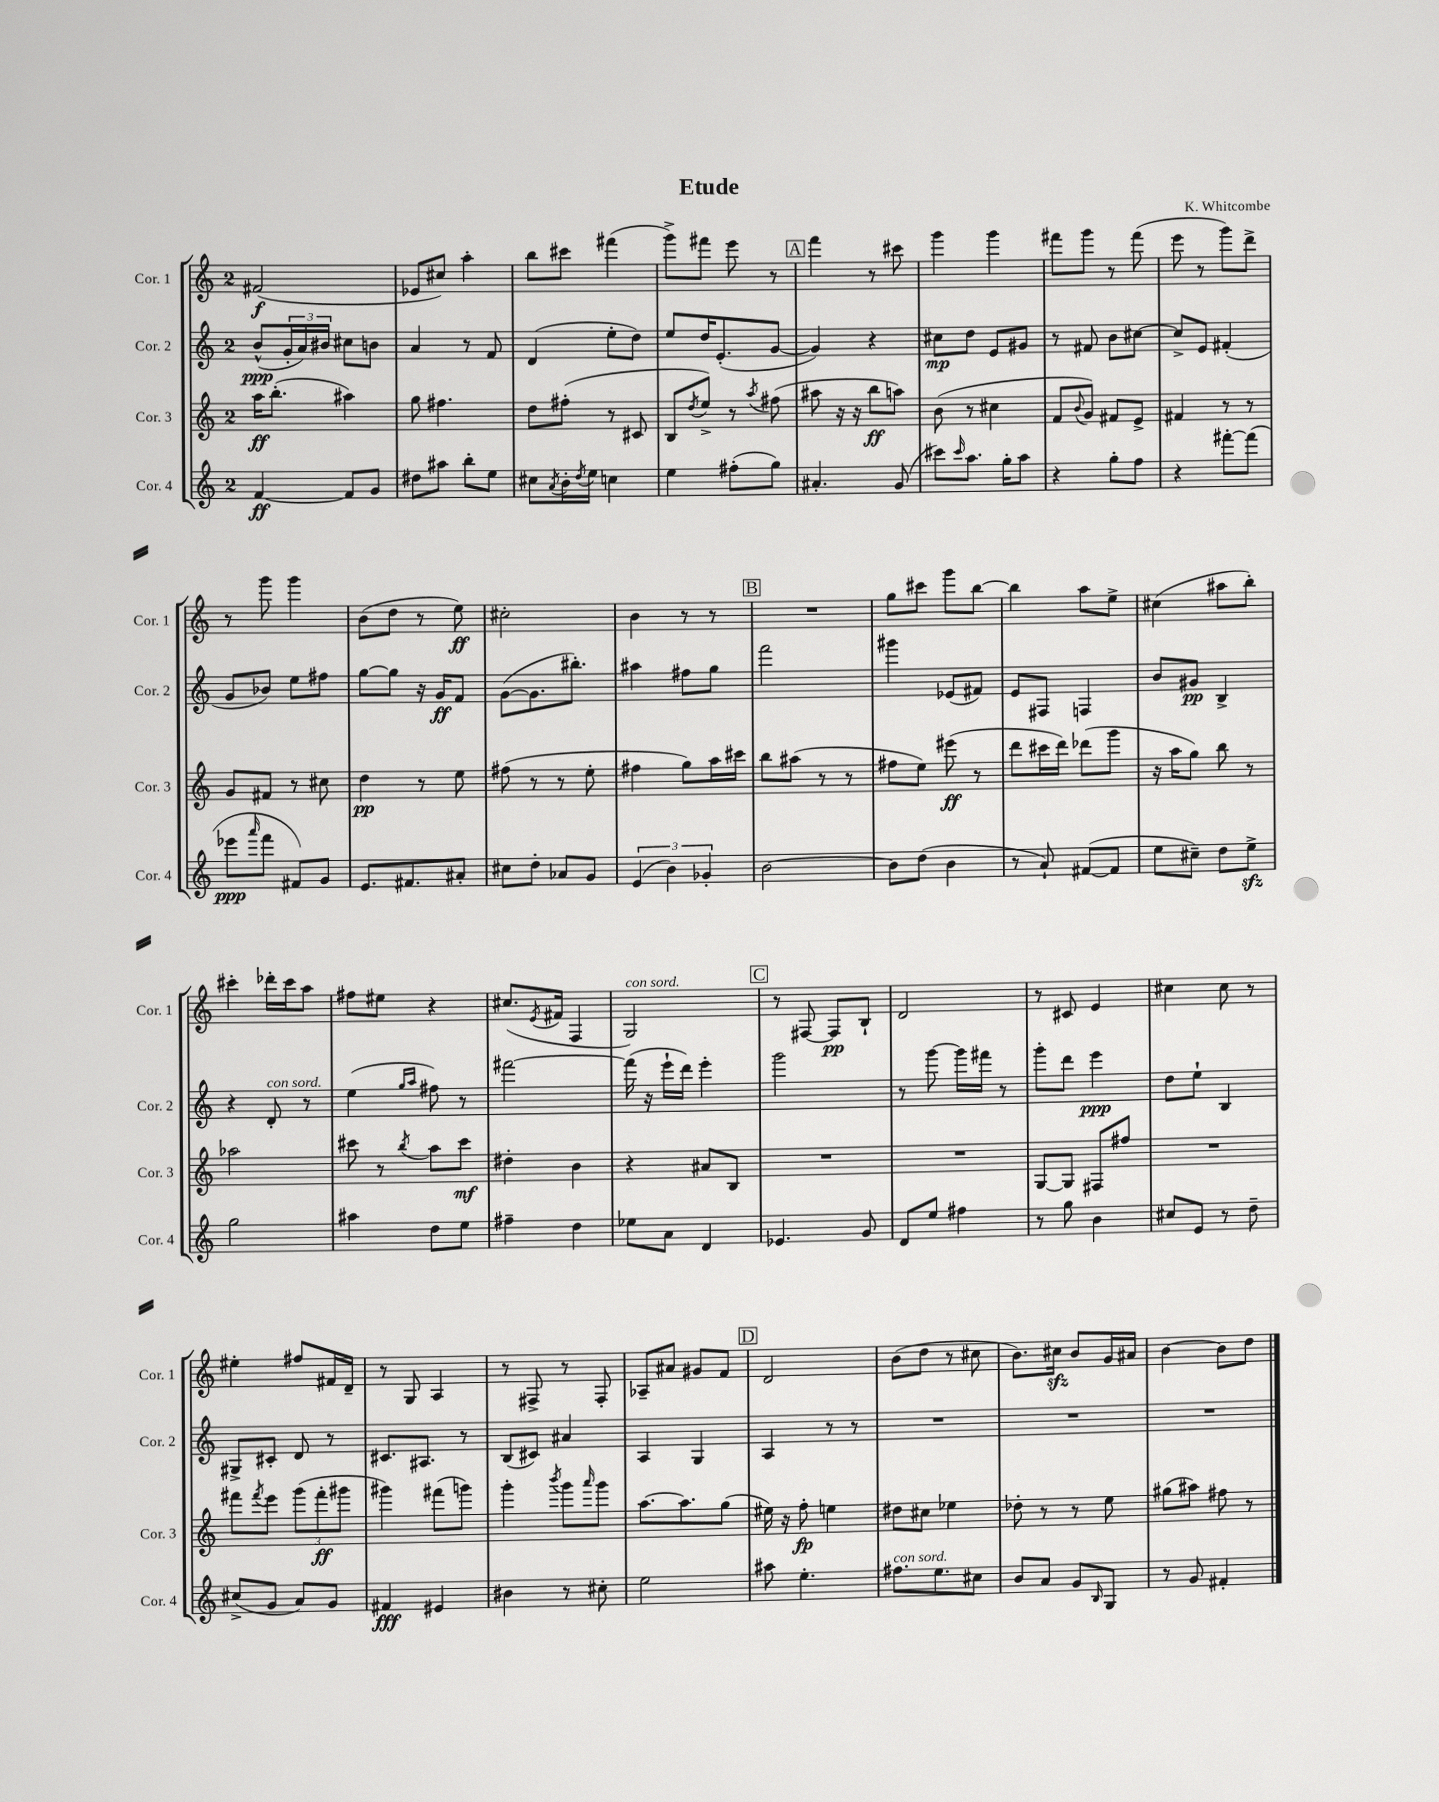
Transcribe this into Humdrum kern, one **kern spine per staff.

**kern	**dynam	**kern	**dynam	**kern	**dynam	**kern	**dynam
*part4	*part4	*part3	*part3	*part2	*part2	*part1	*part1
*staff4	*staff4	*staff3	*staff3	*staff2	*staff2	*staff1	*staff1
*I"Cor. 4	*	*I"Cor. 3	*	*I"Cor. 2	*	*I"Cor. 1	*
*I'Cor. 4	*	*I'Cor. 3	*	*I'Cor. 2	*	*I'Cor. 1	*
*clefG2	*	*clefG2	*	*clefG2	*	*clefG2	*
*k[]	*	*k[]	*	*k[]	*	*k[]	*
*M2/4	*	*M2/4	*	*M2/4	*	*M2/4	*
=1	=1	=1	=1	=1	=1	=1	=1
[4f/	ff	16aa\KL	ff	(8b^^/L	ppp	(2f#X/	f
.	.	(8.bb'\J	.	.	.	.	.
.	.	.	.	24g'/L	.	.	.
.	.	.	.	24a/)	.	.	.
.	.	.	.	24b#X/JJ	.	.	.
8f/L]	.	4aa#X\)	.	8cc#X\L	.	.	.
8g/J	.	.	.	8bn\J	.	.	.
=2	=2	=2	=2	=2	=2	=2	=2
8dd#X\L	.	8gg\	.	4a/	.	8e-X/L	.
8aa#X\J	.	4.ff#X\	.	.	.	8cc#X/J)	.
8bb'\L	.	.	.	8r	.	4aa'\	.
8ee\J	.	.	.	8f/	.	.	.
=3	=3	=3	=3	=3	=3	=3	=3
8cc#X\L	.	8dd\L	.	(4d/	.	8bb\L	.
8qa/	.	.	.	.	.	.	.
16b'\L	.	(8ff#X'\J	.	.	.	8ccc#X\J	.
8qdd/	.	.	.	.	.	.	.
16ee\JJ	.	.	.	.	.	.	.
4ccn\	.	8r	.	8ee'\L	.	(4fff#X\	.
.	.	8c#X/	.	8dd\J)	.	.	.
=4	=4	=4	=4	=4	=4	=4	=4
4ee\	.	8B/L	.	8ee/L	.	8ggg^\L)	.
.	.	8qdd/	.	.	.	.	.
.	.	8ee^/J)	.	16dd/K	.	8fff#X\J	.
.	.	.	.	(8.e'/	.	.	.
(8ff#X'\L	.	8r	.	.	.	8eee\	.
.	.	8qaa/	.	.	.	.	.
8gg\J)	.	(8ff#X\	.	[8g/J	.	8r	.
!!LO:REH:place=s1:t=A
=5	=5	=5	=5	=5	=5	=5	=5
4.a#X'/	.	8aa#X\	.	4g/])	.	4fff\	.
.	.	16r	.	.	.	.	.
.	.	16r	.	.	.	.	.
.	.	8bb\L	ff	4r	.	8r	.
(8g/	.	8aan\J)	.	.	.	8ccc#X\	.
=6	=6	=6	=6	=6	=6	=6	=6
8ccc#X\L)	.	(8b\	.	8cc#X\L	mp	4ggg\	.
16qqccc#/	.	.	.	.	.	.	.
8.aa\J	.	8r	.	8dd\J	.	.	.
.	.	4cc#X\	.	8e/L	.	4ggg\	.
16gg'\KL	.	.	.	.	.	.	.
8aa\J	.	.	.	8g#X/J	.	.	.
=7	=7	=7	=7	=7	=7	=7	=7
4r	.	8f/L	.	8r	.	8fff#X\L	.
.	.	8qqb/	.	.	.	.	.
.	.	8g/J)	.	8f#X/	.	8ggg\J	.
8gg'\L	.	8f#X/L	.	8b\L	.	8r	.
8ff\J	.	8e^/J	.	[8cc#X\J	.	(8fff#\	.
=8	=8	=8	=8	=8	=8	=8	=8
4r	.	4f#X/	.	8cc#^/L]	.	8eee\	.
.	.	.	.	8e/J	.	8r	.
[8fff#X'\L	.	8r	.	(4f#X'/	.	8ggg\L)	.
(8fff#\J]	.	8r	.	.	.	8ddd^\J	.
!!LO:LB:g=z
=9	=9	=9	=9	=9	=9	=9	=9
8eee-X\L	ppp	8g/L	.	8g/L	.	8r	.
16qqaaa/	.	.	.	.	.	.	.
8fff\J	.	8f#X/J	.	8b-X/J)	.	8ggg\	.
8f#X/L)	.	8r	.	8ee\L	.	4ggg\	.
8g/J	.	8cc#X\	.	8ff#X\J	.	.	.
=10	=10	=10	=10	=10	=10	=10	=10
8.e/L	.	4dd\	pp	[8gg\L	.	(8b\L	.
.	.	.	.	8gg\J]	.	8dd\J	.
8.f#X/	.	.	.	.	.	.	.
.	.	8r	.	16r	.	8r	.
.	.	.	.	16g/KL	ff	.	.
8a#X'/J	.	8ee\	.	8f/J	.	8ee\)	ff
=11	=11	=11	=11	=11	=11	=11	=11
8cc#X\L	.	(8ff#X\	.	([8g\L	.	2cc#X'\	.
8dd'\J	.	8r	.	8.g\]	.	.	.
8a-X/L	.	8r	.	.	.	.	.
.	.	.	.	8.bb#X'\J)	.	.	.
8g/J	.	8ee'\	.	.	.	.	.
=12	=12	=12	=12	=12	=12	=12	=12
(6e/	.	4ff#X\	.	4aa#X\	.	4b\	.
6b\)	.	.	.	.	.	.	.
.	.	8gg\L)	.	8ff#X\L	.	8r	.
6g-X'/	.	.	.	.	.	.	.
.	.	16aa\L	.	8gg\J	.	8r	.
.	.	16ccc#X\JJ	.	.	.	.	.
!!LO:REH:place=s1:t=B
=13	=13	=13	=13	=13	=13	=13	=13
[2b\	.	8bb\L	.	2fff\	.	2r	.
.	.	(8aa#X\J	.	.	.	.	.
.	.	8r	.	.	.	.	.
.	.	8r	.	.	.	.	.
=14	=14	=14	=14	=14	=14	=14	=14
8b\L]	.	8ff#X\L	.	4ggg#X\	.	8gg\L	.
(8dd\J	.	8ee\J)	.	.	.	8ccc#X\J	.
4b\	.	(8eee#X\	ff	(8e-X/L	.	8ggg\L	.
.	.	8r	.	8f#X/J)	.	[8bb\J	.
=15	=15	=15	=15	=15	=15	=15	=15
8r	.	8ddd\L	.	8e/L	.	4bb\]	.
8a`/)	.	16ccc#X\L	.	8F#X/J	.	.	.
.	.	16ddd\JJ)	.	.	.	.	.
([8f#X/L	.	(8ddd-X\L	.	4Fn/	.	8aa\L	.
8f#/J]	.	8ggg\J	.	.	.	8ee^\J	.
=16	=16	=16	=16	=16	=16	=16	=16
8ee\L	.	16r	.	8b/L	.	(4cc#X\	.
.	.	16aa\KL	.	.	.	.	.
8cc#X~\J)	.	8gg\J)	.	8g#X/J	pp	.	.
8dd\L	.	8bb\	.	4B^/	.	8aa#X\L	.
8eezz^\J	.	8r	.	.	.	8bb'\J)	.
!!LO:LB:g=z
=17	=17	=17	=17	=17	=17	=17	=17
2gg\	.	2aa-X\	.	4r	.	4ccc#X'\	.
!	!	!	!	!LO:TX:a:i:t=con sord.	!	!	!
.	.	.	.	8d'/	.	16ddd-X'\LL	.
.	.	.	.	.	.	16ccc#\J	.
.	.	.	.	8r	.	8aa\J	.
=18	=18	=18	=18	=18	=18	=18	=18
4aa#X\	.	8ccc#X\	.	(4ee\	.	8ff#X\L	.
.	.	8r	.	.	.	8ee#X\J	.
.	.	.	.	16qqgg/LL	.	.	.
.	.	8qbb/	.	16qqaa/JJ	.	.	.
8dd\L	.	8aa\L	.	8ff#X\)	.	4r	.
8ee\J	.	8ccc#\J	mf	8r	.	.	.
=19	=19	=19	=19	=19	=19	=19	=19
4ff#X~\	.	4dd#X'\	.	[2fff#X\	.	(8.cc#X/L	.
.	.	.	.	.	.	8qe/	.
.	.	.	.	.	.	16f#X/Jk	.
4dd\	.	4b\	.	.	.	4F/	.
=20	=20	=20	=20	=20	=20	=20	=20
!	!	!	!	!	!	!LO:TX:a:i:t=con sord.	!
8ee-X\L	.	4r	.	(16fff#\]	.	2G/)	.
.	.	.	.	16r	.	.	.
8a\J	.	.	.	16eee`\LL	.	.	.
.	.	.	.	16ddd\JJ)	.	.	.
4d/	.	8a#X/L	.	4eee'\	.	.	.
.	.	8B/J	.	.	.	.	.
!!LO:REH:place=s1:t=C
=21	=21	=21	=21	=21	=21	=21	=21
4.e-X/	.	2r	.	2ggg\	.	8r	.
.	.	.	.	.	.	[8F#X/	.
.	.	.	.	.	.	8F#/L]	pp
8g/	.	.	.	.	.	8B`/J	.
=22	=22	=22	=22	=22	=22	=22	=22
8d/L	.	2r	.	8r	.	2d/	.
8ee/J	.	.	.	[8ggg\	.	.	.
4ff#X\	.	.	.	16ggg\LL]	.	.	.
.	.	.	.	16fff#X\JJ	.	.	.
.	.	.	.	8r	.	.	.
=23	=23	=23	=23	=23	=23	=23	=23
8r	.	[8G/L	.	8ggg'\L	.	8r	.
8gg\	.	8G/J]	.	8ddd\J	.	8c#X/	.
4b\	.	8F#X/L	.	4eee\	ppp	4e/	.
.	.	8ff#X/J	.	.	.	.	.
=24	=24	=24	=24	=24	=24	=24	=24
8cc#X/L	.	2r	.	8dd\L	.	4cc#X\	.
8e/J	.	.	.	8ee`\J	.	.	.
8r	.	.	.	4B/	.	8cc#\	.
8dd~\	.	.	.	.	.	8r	.
!!LO:LB:g=z
=25	=25	=25	=25	=25	=25	=25	=25
(8cc#X^/L	.	8fff#X\L	.	8G#X^/L	.	4ee#X'\	.
.	.	8qfff#/	.	.	.	.	.
8g/J	.	8eee\J	.	8c#X'/J	.	.	.
8a/L)	.	(12ggg\L	.	8d/	.	8ff#X/L	.
.	.	12fff#'\	ff	.	.	.	.
8g/J	.	.	.	8r	.	16f#X/L	.
.	.	12ggg#X\J	.	.	.	.	.
.	.	.	.	.	.	16d~/JJ	.
=26	=26	=26	=26	=26	=26	=26	=26
4f#X/	fff	4ggg#X\)	.	8.c#X/L	.	8r	.
.	.	.	.	.	.	8G/	.
.	.	.	.	8.A#X/J	.	.	.
4e#X/	.	(8fff#X\L	.	.	.	4A/	.
.	.	8gggn\J)	.	8r	.	.	.
=27	=27	=27	=27	=27	=27	=27	=27
4b#X\	.	4ggg'\	.	(8B/L	.	8r	.
.	.	.	.	8c#X/J)	.	8F#X^/	.
.	.	8qbbb/	.	.	.	.	.
8r	.	8ggg\L	.	4a#X/	.	8r	.
.	.	16qqaaa/	.	.	.	.	.
8cc#X'\	.	8ggg\J	.	.	.	8F#'/	.
=28	=28	=28	=28	=28	=28	=28	=28
2ee\	.	[8.aa\L	.	4A/	.	8A-X~/L	.
.	.	.	.	.	.	8a#X/J	.
.	.	8.aa\]	.	.	.	.	.
.	.	.	.	4G/	.	8g#X/L	.
.	.	(8gg\J	.	.	.	8f/J	.
!!LO:REH:place=s1:t=D
=29	=29	=29	=29	=29	=29	=29	=29
8aa#X\	.	16ee#X\)	.	4A/	.	2d/	.
.	.	16r	.	.	.	.	.
4.ee'\	.	8ff'\	fp	.	.	.	.
.	.	4een\	.	8r	.	.	.
.	.	.	.	8r	.	.	.
=30	=30	=30	=30	=30	=30	=30	=30
!LO:TX:a:i:t=con sord.	!	!	!	!	!	!	!
8.ff#X\L	.	8dd#X\L	.	2r	.	(8b\L	.
.	.	8cc#X\J	.	.	.	8dd\J	.
8.ee\	.	.	.	.	.	.	.
.	.	4ee-X\	.	.	.	8r	.
8cc#X\J	.	.	.	.	.	8cc#X\	.
=31	=31	=31	=31	=31	=31	=31	=31
8b/L	.	8dd-X'\	.	2r	.	8.b\L)	.
8a/J	.	8r	.	.	.	.	.
.	.	.	.	.	.	16cc#Xzz\Jk	.
8g/L	.	8r	.	.	.	8b/L	.
16qqB/	.	.	.	.	.	.	.
8G/J	.	8ee\	.	.	.	16g/L	.
.	.	.	.	.	.	16a#X/JJ	.
=32	=32	=32	=32	=32	=32	=32	=32
8r	.	(8gg#X\L	.	2r	.	[4b\	.
8g/	.	8aa#X\J)	.	.	.	.	.
4f#X'/	.	8ff#X\	.	.	.	8b\L]	.
.	.	8r	.	.	.	8dd\J	.
==	==	==	==	==	==	==	==
*-	*-	*-	*-	*-	*-	*-	*-
